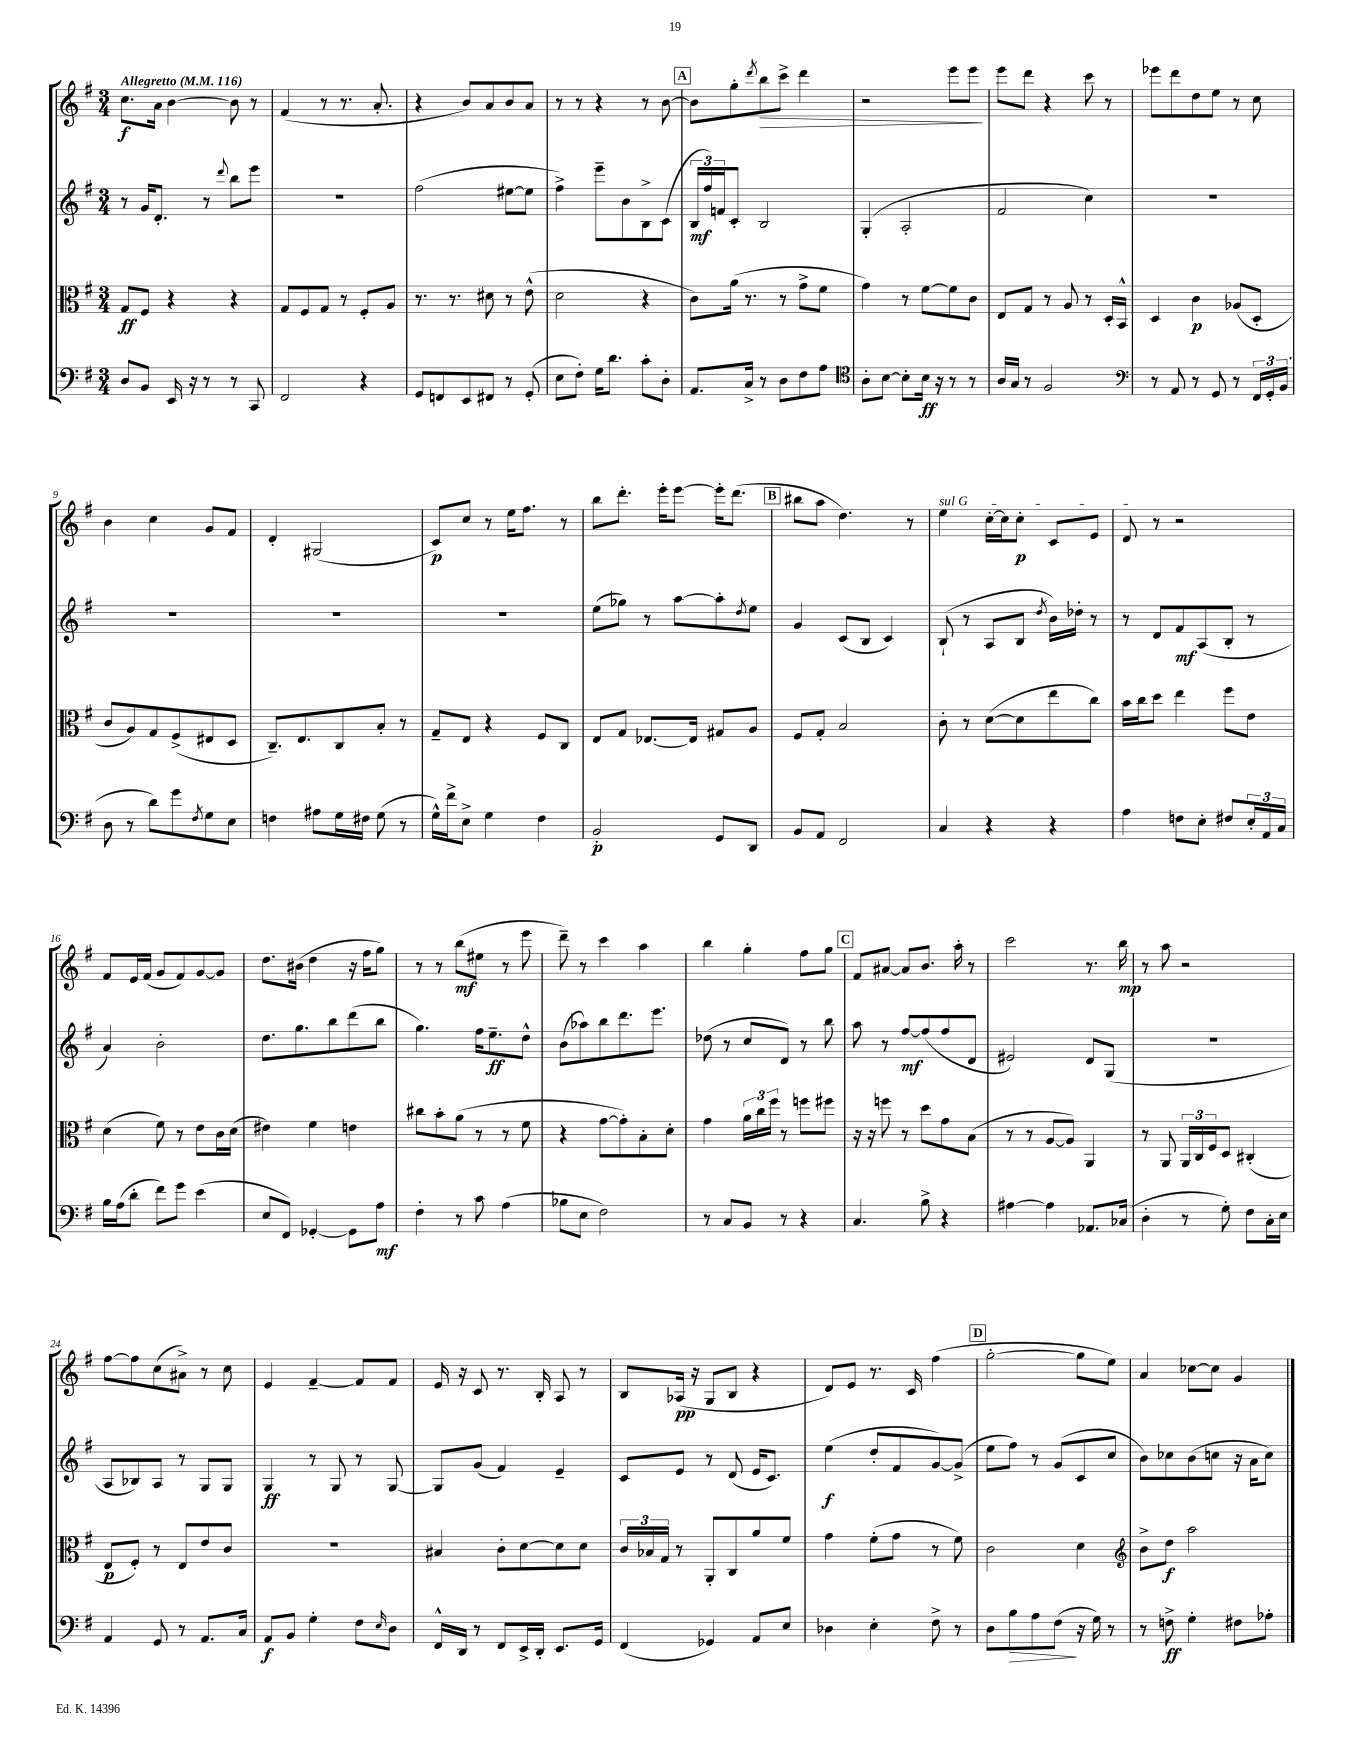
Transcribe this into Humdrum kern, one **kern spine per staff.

**kern	**kern	**kern	**kern
*staff4	*staff3	*staff2	*staff1
*clefF4	*clefC3	*clefG2	*clefG2
*k[f#]	*k[f#]	*k[f#]	*k[f#]
*M3/4	*M3/4	*M3/4	*M3/4
*MM116	*MM116	*MM116	*MM116
8D	8G	8r	8.cc
8BB	8F#	16g	.
.	.	8.d'	16a
16EE	4r	.	[4b
16r	.	.	.
8r	.	8r	.
.	.	8qqddd	.
8r	4r	8bb	8b]
8CC	.	8eee	8r
=	=	=	=
2FF#	8G	2.r	(4f#
.	8F#	.	.
.	8G	.	8r
.	8r	.	8.r
4r	8F#'	.	.
.	.	.	8.a'
.	8A	.	.
=	=	=	=
8GG	8.r	(2ff#	4r
8FF	.	.	.
.	8.r	.	.
8EE	.	.	8b)
8FF#	8d#	.	8a
8r	8r	[8ee#	8b
(8GG'	(8e^^	8ee#]	8a
=	=	=	=
8E	2d	4ff#^)	8r
8F#')	.	.	8r
16G	.	8eee~	4r
8.d	.	.	.
.	.	8b	.
8c'	4r	8B^	8r
8D'	.	(8c	[8b
=	=	=	=
8.AA	8c)	24B	8b]
.	.	24ff#)	.
.	.	24f	.
.	(16a	8c'	8gg'
16C^	8.r	.	.
.	.	.	8qddd
8r	.	2B	8bb
8D	8r	.	8ccc^
8F#	8g^	.	4ddd
8A	8f#	.	.
=	=	=	=
*clefC4	*	*	*
8A'	4g)	(4G'	2r
[8B	.	.	.
8B']	8r	2A'	.
16B	[8f#	.	.
16r	.	.	.
8r	8f#]	.	8eee
8r	8c	.	8eee
=	=	=	=
16A	8E	2f#	8eee
16G	.	.	.
8r	8G	.	8ddd
2F#	8r	.	4r
.	8A	.	.
.	8r	4cc)	8ccc
.	16D'	.	8r
.	16BB^^	.	.
=	=	=	=
*clefF4	*	*	*
8r	4D	2.r	8eee-
8AA	.	.	8ddd
8r	4c	.	8dd
8GG	.	.	8ee
8r	(8A-	.	8r
24FF#	8D'	.	8cc
24GG'	.	.	.
(24BB	.	.	.
=	=	=	=
8D	8c	2.r	4b
8r	8A)	.	.
8d)	8G	.	4cc
8g	(8F#^	.	.
8qF#	.	.	.
8G	8E#	.	8g
8E	8D	.	8f#
=	=	=	=
4F	8.C~)	2.r	4d'
.	8.E	.	.
8A#	.	.	(2G#
16G	8C	.	.
16F#	.	.	.
(8G	8B'	.	.
8r	8r	.	.
=	=	=	=
16G^^)	8G~	2.r	8c)
16f#^	.	.	.
8E^	8E	.	8cc
4G	4r	.	8r
.	.	.	16ee
.	.	.	8.ff#
4F#	8F#	.	.
.	8C	.	8r
=	=	=	=
2BB'	8E	(8ee	8bb
.	8G	8gg-)	8.ddd'
.	[8.E-	8r	.
.	.	.	16eee'
.	.	[8aa	[8eee
.	16E-]	.	.
8GG	8G#	8aa']	16eee']
.	.	.	(8.ddd
.	.	8qdd	.
8DD	8A	8ee	.
=	=	=	=
8BB	8F#	4g	8bb#
8AA	8G'	.	8aa
2FF#	2B	(8c	4.dd)
.	.	8B	.
.	.	4c)	.
.	.	.	8r
=	=	=	=
4C	8c'	(8B`	4ee
.	8r	8r	.
4r	([8d	8A	[16cc'
.	.	.	16cc]
.	8d]	8B	8cc'
.	.	8qdd	.
4r	8ee	16b)	8c
.	.	16dd-'	.
.	8cc)	8r	8e
=	=	=	=
4A	16b	8r	8d
.	16cc	.	.
.	8dd	8d	8r
8F	4ee	8f#	2r
8E'	.	(8A	.
8F#	8ff#	8B'	.
24E'	8e	8r	.
24AA	.	.	.
24C	.	.	.
=	=	=	=
16B	(4d	4a)	8f#
(16A	.	.	.
8d'	.	.	16e
.	.	.	(16f#
8f#)	8f#)	2b'	8g
8g	8r	.	8f#)
(4e	8e	.	[8g
.	16c	.	8g]
.	(16d	.	.
=	=	=	=
8E	4e#)	8.dd	8.dd
8FF#)	.	.	.
.	.	8.gg	(16b#
[4GG-'	4f#	.	4dd
.	.	8bb	.
8GG-]	4e	(8ddd	16r
.	.	.	16ff#
8A	.	8bb	8gg)
=	=	=	=
4F#'	8cc#	4.gg)	8r
.	8b'	.	8r
8r	(8a	.	(8bb
8c	8r	16ff#	8ee#
.	.	8.ee~	.
(4A	8r	.	8r
.	8f#	8dd^^	8eee
=	=	=	=
8B-	4r	(8b	8ddd~)
8E	.	8aa-)	8r
2F#)	[8g	8bb	4ccc
.	8g'])	8.ddd	.
.	8B'	.	4aa
.	.	8.eee	.
.	8d'	.	.
=	=	=	=
8r	4g	(8dd-	4bb
8C	.	8r	.
8BB	24a	8cc	4gg'
.	24cc	.	.
.	24ff#	.	.
8r	8r	8d)	.
4r	8ff	8r	8ff#
.	8ff#	8bb	8gg
=	=	=	=
4.C	16r	8aa	8f#
.	16r	.	.
.	8ff	8r	[8a#
.	8r	[8ff#	8a#]
8B^	8dd	(8ff#]	8.b
4r	8g	8ff#	.
.	.	.	16aa'
.	(8B	8d	8r
=	=	=	=
[4A#	8r	2e#)	2ccc
.	8r	.	.
4A#]	[8A	.	.
.	8A])	.	.
8.AA-	4AA	8d	8.r
.	.	(8G	.
(16C-	.	.	16bb
=	=	=	=
4D'	8r	2.r	8r
.	8AA	.	8aa
8r	24AA	.	2r
.	24C	.	.
.	24F#	.	.
8G')	8D	.	.
8F#	(4C#'	.	.
16C'	.	.	.
16E	.	.	.
=	=	=	=
4AA	8E	8A	[8ff#
.	8F#')	8B-)	8ff#]
8GG	8r	8A	(8cc
8r	8E	8r	8a#^)
8.AA	8e	8G	8r
.	8c	8G	8cc
16C	.	.	.
=	=	=	=
8AA	2.r	4G	4e
8BB	.	.	.
4G'	.	8r	[4f#~
.	.	8G	.
8F#	.	8r	8f#]
16qqE	.	.	.
8D	.	[8G	8f#
=	=	=	=
16FF#^^	4B#	8G]	16e
16DD	.	.	16r
8r	.	(8g	8c
8FF#	8c'	4f#)	8.r
16EE^	[8d	.	.
16DD'	.	.	16B'
8.EE	8d]	4e~	8A
.	8d	.	8r
16GG	.	.	.
=	=	=	=
(4FF#	24c	8c	8B
.	24B-	.	.
.	24G	.	.
.	8r	8e	(16A-
.	.	.	16r
4GG-)	8AA'	8r	8G
.	8C	(8d	8B
8AA	8a	16e	4r
.	.	8.c)	.
8E	8f#	.	.
=	=	=	=
4D-	4g	(4ee	8d)
.	.	.	8e
4E'	(8f#'	8dd'	8.r
.	8g	8f#	.
.	.	.	16c
8F#^	8r	[8g)	(4ff#
8r	8f#)	(8g^]	.
=	=	=	=
8D	2c	8ee	[2gg'
8B	.	8ff#)	.
8A	.	8r	.
(8F#	.	(8g	.
16r	4d	8c	8gg]
16G)	.	.	.
8r	.	8cc	8ee)
=	=	=	=
*	*clefG2	*	*
8r	8b^	8b)	4a
8F^	8dd	8cc-	.
4G'	2aa	(8b	[8cc-
.	.	8cc	8cc-]
8F#	.	16r	4g
.	.	16a	.
8A-'	.	8cc)	.
==	==	==	==
*-	*-	*-	*-
